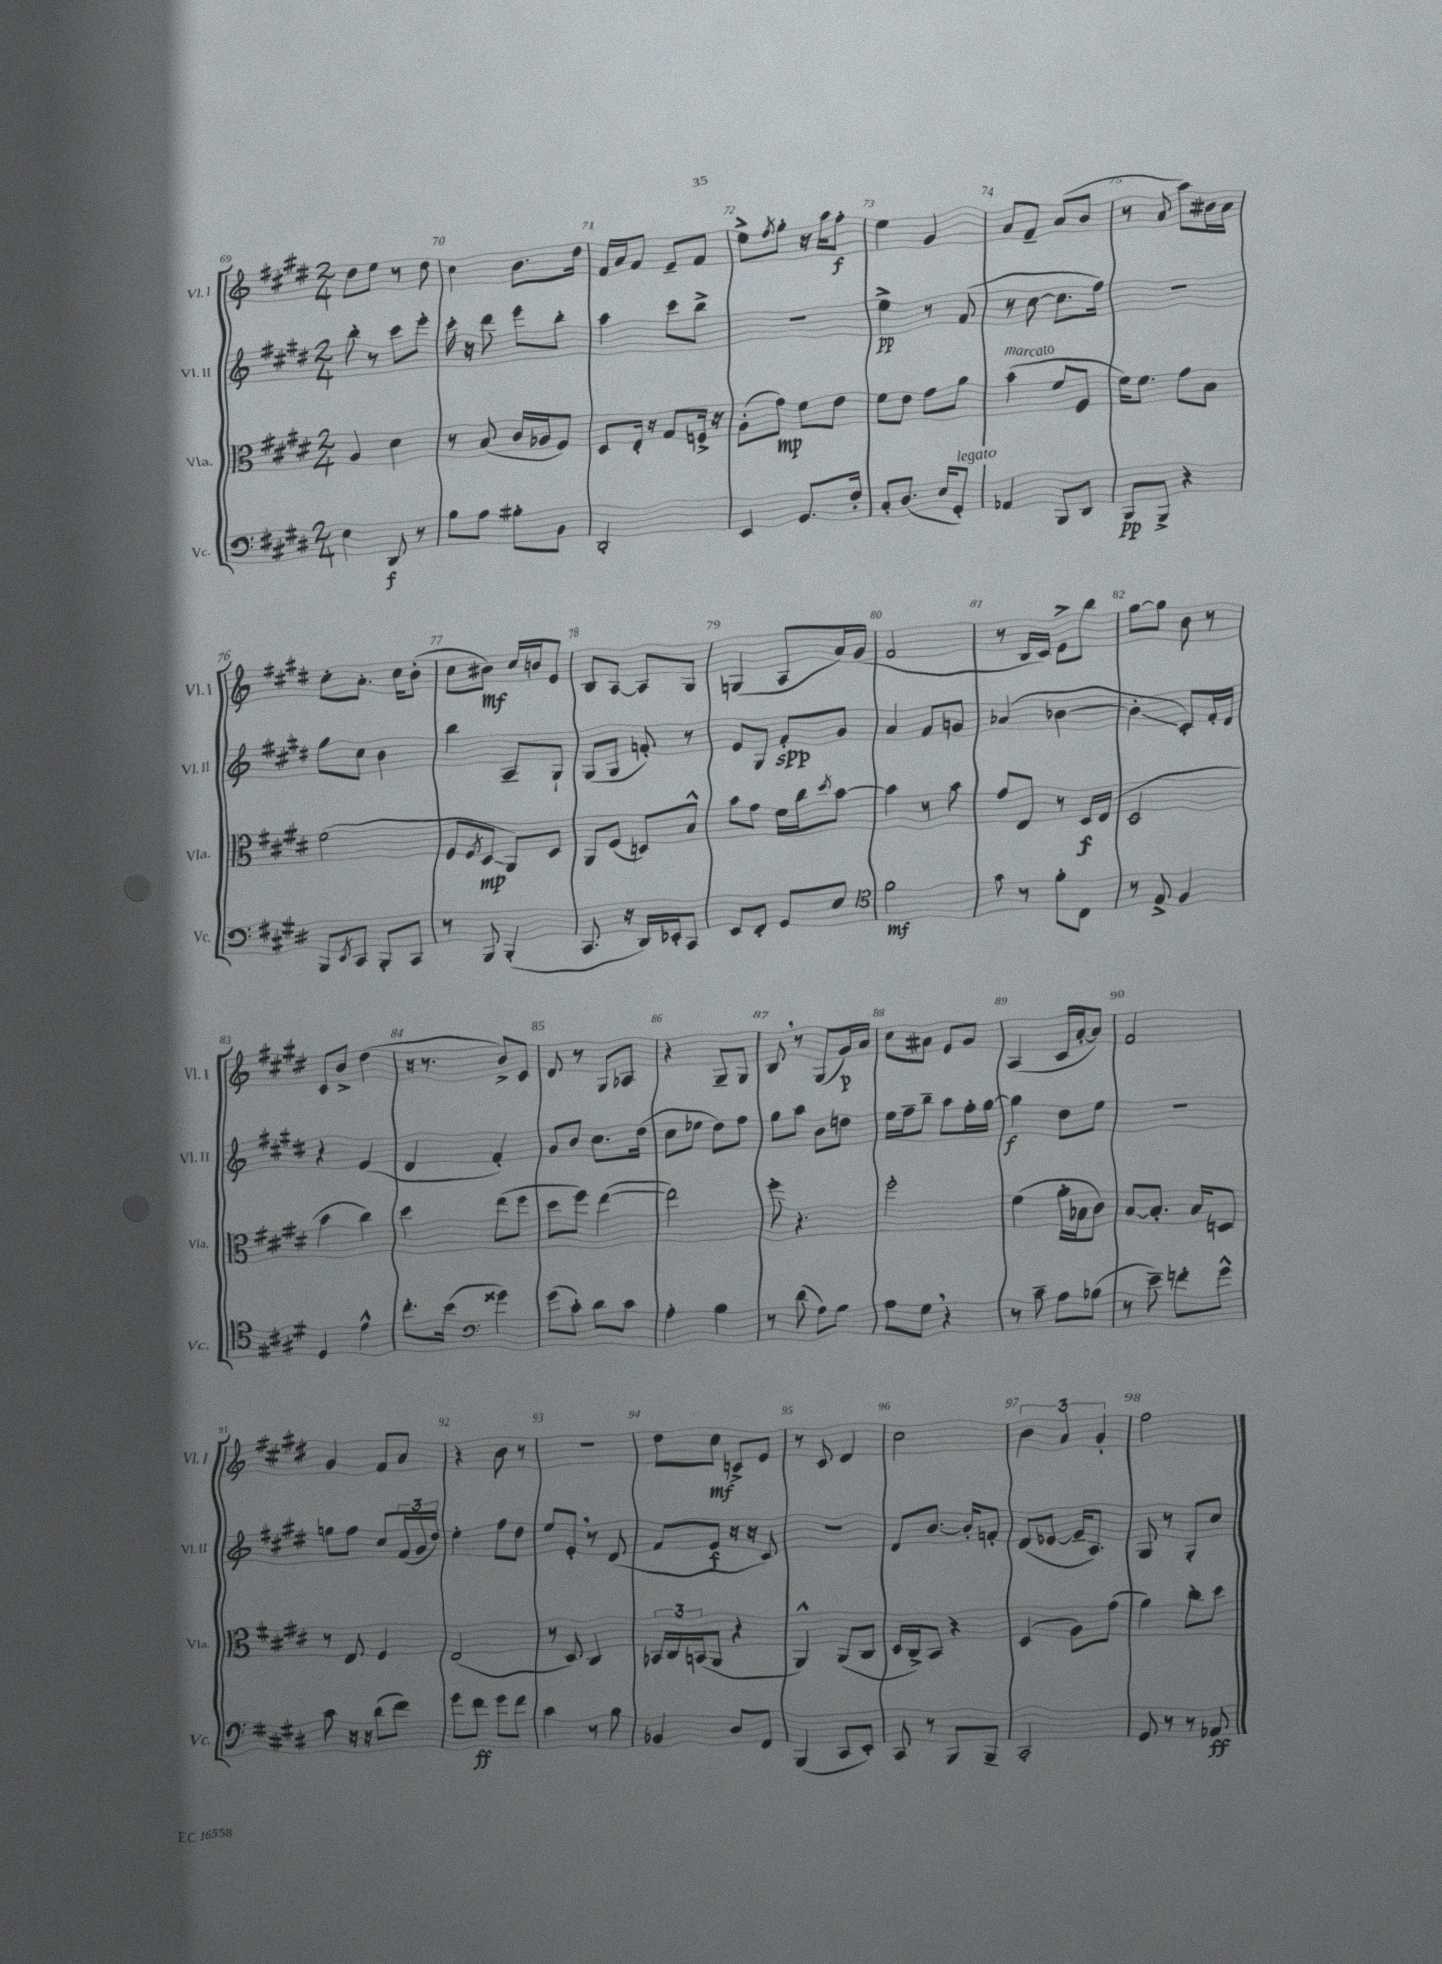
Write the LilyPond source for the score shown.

<<
\new StaffGroup <<
\new Staff = "s0" \with { instrumentName = "Vl. I" shortInstrumentName = "Vl. I" } {
    \clef treble \key e \major \numericTimeSignature \time 2/4
    dis''8 e''8 r8 dis''8 |
    cis''4 b'8. dis''16 |
    fis'16 a'16 fis'8 e'8-- fis'8 |
    e''8-> \acciaccatura { fis''8 } gis''8-. r16 a''16 fis''8-.\f |
    e''4 gis'4 |
    a'8 fis'8-- a'8( b'8 |
    r8 a'8 a''8) bis'16 a'16 |
    cis''8-. a'8.-. cis''16 b'8-.( |
    cis''8 bis'8\mf) cis''16 b'16 e'8 |
    b8 a8~ a8 gis8 |
    g4( a8 a'16) gis'16( |
    fis'2 |
    r8 b16 cis'16) e'8-> b''8 |
    gis''8~ gis''8 b'8 r8 |
    cis'8 b'8-> dis''4( |
    r16 r8. b'8->) cis'8 |
    dis'8 r8 gis8 aes8 |
    r4 gis8-- gis8 |
    b8 \breathe r8 gis8( gis'16\p) a'16 |
    cis''8 ais'8 e'8 gis'8 |
    a4( cis'16 a'16~-. a'8) |
    fis'2 |
    gis'4 fis'8 a'8 |
    r4 b'8 r8 |
    R2 |
    dis''8 cis''8\mf c'8-> e'8 |
    r8 cis'8 dis'4 |
    cis''2 |
    \tuplet 3/2 { b'4 a'4 gis'4-. } |
    fis''2 \bar "|." |
}
\new Staff = "s1" \with { instrumentName = "Vl. II" shortInstrumentName = "Vl. II" } {
    \clef treble \key e \major \numericTimeSignature \time 2/4
    b''8-. r8 cis'''8 e'''8-. |
    cis'''16-. r16 dis'''8 e'''8 b''8-. |
    a''4 cis'''8 b''8-> |
    R2 |
    e''4->\pp r8 fis'8( |
    r8 cis''8~ cis''8. fis''16) |
    r2 |
    gis''8 cis''8 b'4 |
    b''4 a8-- gis8-! |
    gis8( gis8 f'8-.) r8 |
    e'8 gis8 fis'8-.\spp gis'8 |
    a'4 fis'8 g'8 |
    aes'4( bes'4~ |
    bes'4-.\glissando cis'8-.) fis'16-. dis'16 |
    r4 e'4( |
    dis'4 fis'4-.) |
    gis'8 b'8 cis''8. dis''16( |
    cis''8 ees''8 dis''8) fis''8 |
    gis''8 a''8 b'8 d''8 |
    e''16 fis''16-- b''8-- a''8 fis''16-. gis''16~ |
    gis''4\f dis''8 e''8 |
    R2 |
    g''8 fis''8 cis''8 \tuplet 3/2 { fis'16( gis'16 dis''16) } |
    e''4-. fis''8 dis''8 |
    e''8 e'8-. \breathe r8 dis'8( |
    fis'8 e'8\f r16 r16 cis'8) |
    R2 |
    dis'8 b'8.~ b'16-. f'8-. |
    dis'8( ees'8~ ees'16-- a8.) |
    gis8 r8 gis8-. cis''8 \bar "|." |
}
\new Staff = "s2" \with { instrumentName = "Vla." shortInstrumentName = "Vla." } {
    \clef alto \key e \major \numericTimeSignature \time 2/4
    a4 dis'4 |
    r8 b8( cis'16 aes16 fis8) |
    dis8 e16-. r16 gis8 f16-> r16 |
    a8-.( gis'8\mp) fis'8 e'8 |
    fis'8 e'8 gis'8 a'8 |
    b'4^\markup { \italic "marcato" }( fis'8 fis8 |
    fis'16) fis'8. gis'8 b8 |
    fis'2( |
    fis8 \acciaccatura { fis8 } dis8\glissando\mp a,8) dis8 |
    a,8 fis8( d8) b8-^ |
    b'8 gis'8 fis'16 cis''16 \acciaccatura { dis''8 } b'8~ |
    b'4 r8 b'8 |
    gis'8 e8 r8 dis16\f e16( |
    dis2 |
    b'4 cis''4) |
    dis''4 e''8( fis''8 |
    dis''8 fis''8) e''4~( |
    e''2) |
    fis''8-. r4. |
    fis''2-. |
    fis'4( a'16-. bes16 cis'8) |
    b8~ b8.-. b16 d8 |
    r8 e8 fis4 |
    e2( |
    r8 dis8) cis4 |
    \tuplet 3/2 { bes,16 cis16 b,16( } a,8 r4 |
    a,4-^) a,8( cis8 |
    dis16 cis16->) b,8 r4 |
    dis4( a8) gis'8( |
    a'4) cis''8-. dis''8 \bar "|." |
}
\new Staff = "s3" \with { instrumentName = "Vc." shortInstrumentName = "Vc." } {
    \clef bass \key e \major \numericTimeSignature \time 2/4
    e4 dis,8\f r8 |
    b8 a8 bis8-. b,8 |
    dis,2-. |
    e,4 gis,8. fis16-. |
    cis8-. dis8.( e16 gis,8-.^\markup { \italic "legato" }) |
    aes,4 b,,8 dis,8 |
    b,,8\pp b,,8-> r4 |
    b,,8 \acciaccatura { e,8 } cis,8 b,,8-. cis,8 |
    r8 b,,8 b,,4-.( |
    cis,8. r16 dis,16) ees,16-. cis,8 |
    e,8 fis,8-. gis,8 e8 |
    \clef tenor fis'2\mf |
    gis'8 r8 fis'8-. cis8 |
    r8 e8-> fis4 |
    dis4 e'4-^ |
    cis''8.-. b'16( \clef bass gisis'4) |
    gis'8( cis'8-.) dis'8 cis'8 |
    a4-. b4 |
    r8 dis'8( a8) b8 |
    a8 gis8 \breathe r4 |
    r8 cis'8-- a8 bes8( |
    r8 e'8--) f'8-. gis'8-^ |
    cis'8 r16 r16 dis'8( fis'8) |
    gis'8 fis'8\ff gis'8 fis'8 |
    cis'4 r8 b8 |
    bes,4 dis8 fis,8 |
    b,,4( cis,8 e,8-.) |
    cis,8 r8 b,,8 b,,8-- |
    cis,2-. |
    gis,8 r8 r8 aes,8\ff \bar "|." |
}
>>
>>
\layout { \context { \Score currentBarNumber = #69 \override BarNumber.break-visibility = ##(#f #t #t) barNumberVisibility = #all-bar-numbers-visible } }
